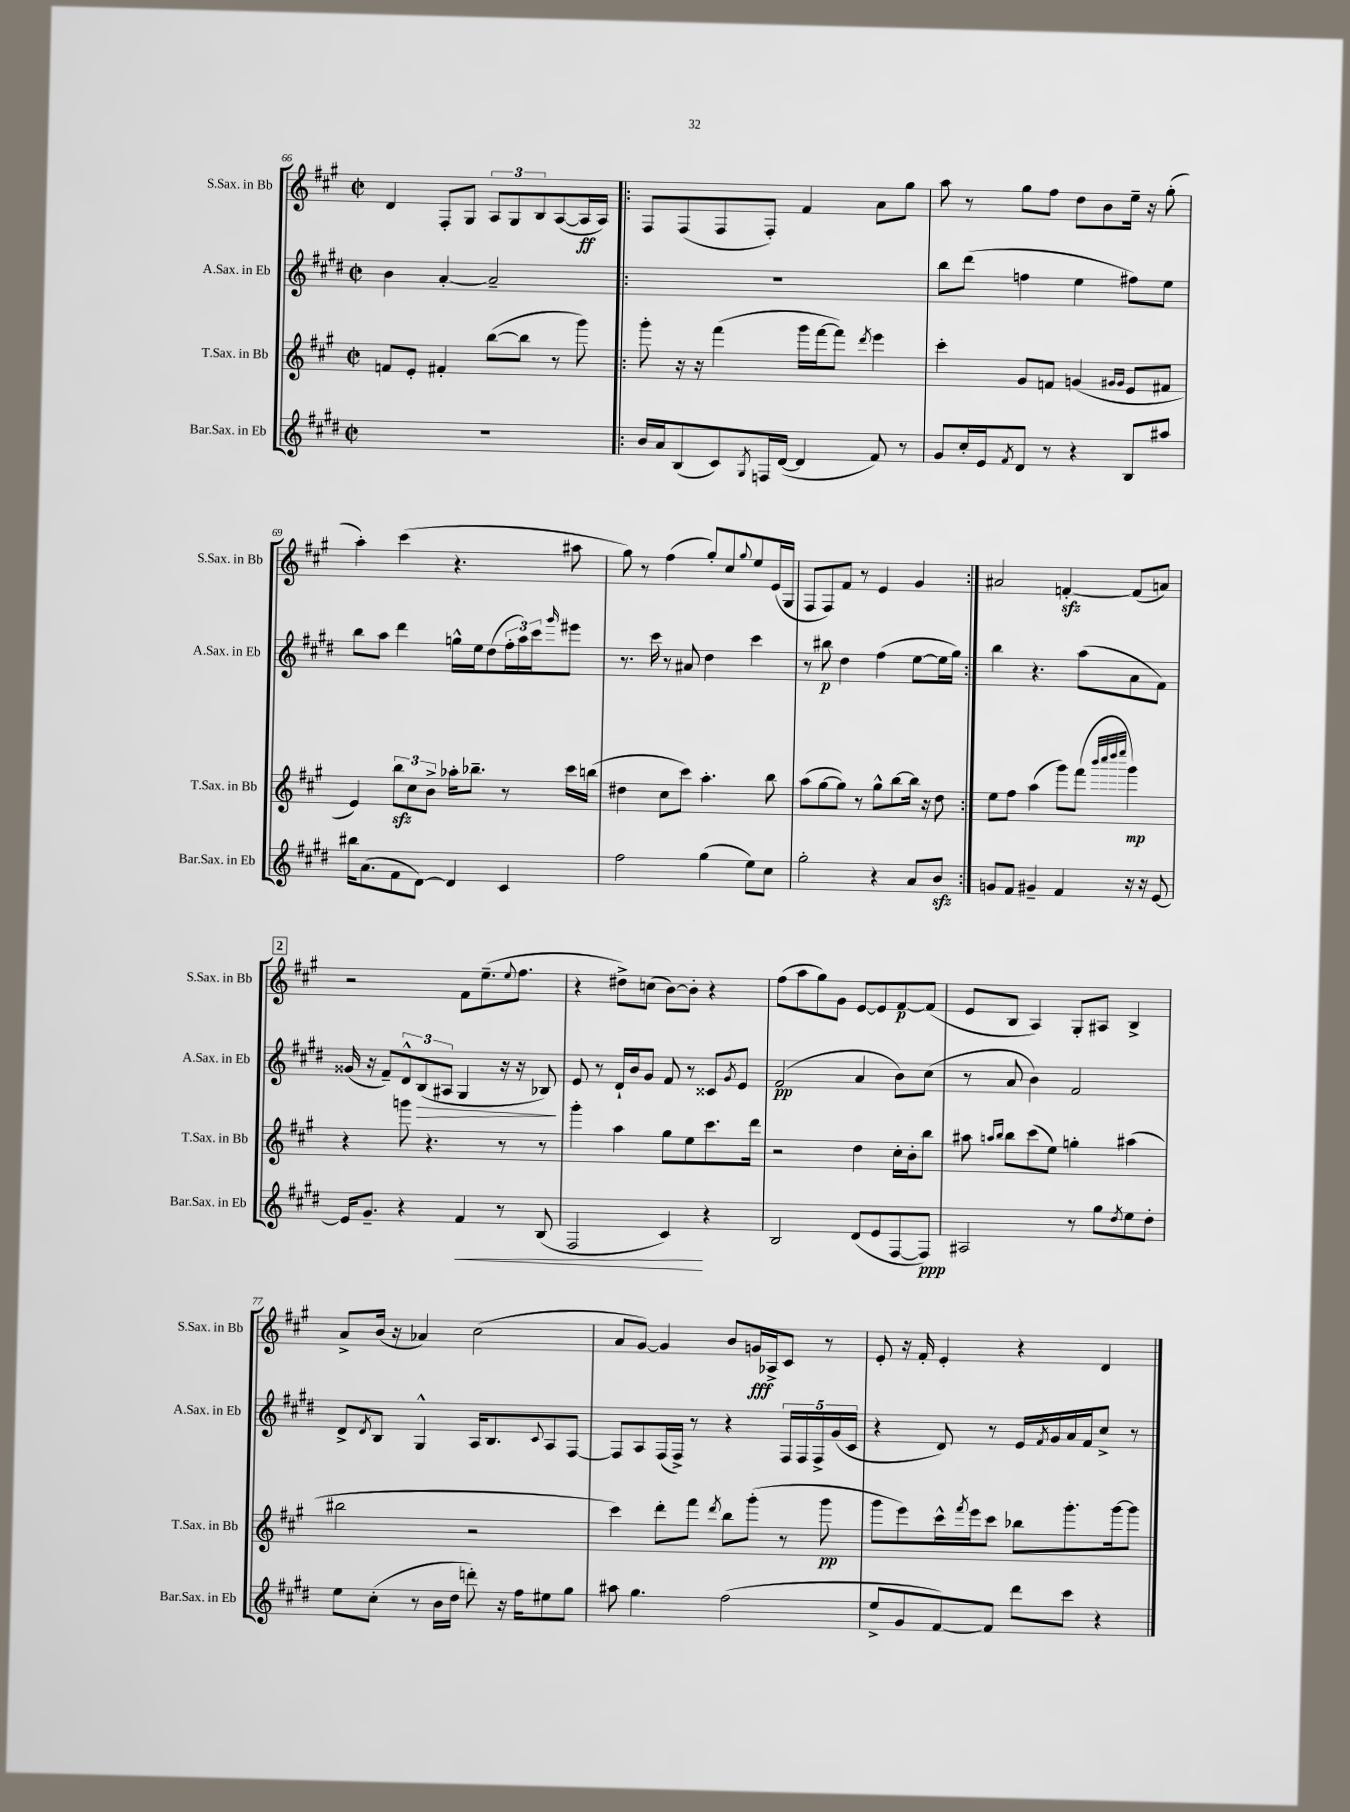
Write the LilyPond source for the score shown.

<<
\new StaffGroup <<
\new Staff = "s0" \with { instrumentName = "S.Sax. in Bb" shortInstrumentName = "S.Sax. in Bb" } {
    \clef treble \key a \major \defaultTimeSignature \time 2/2
    d'4 fis8-. gis8 \tuplet 3/2 { a8 gis8 b8 } a8~( a16\ff a16) |
    \repeat volta 2 { fis8 fis8( fis8 fis8-.) fis'4 a'8 gis''8 |
    a''8 r8 gis''8 fis''8 d''8 b'8 e''16-- r16 gis''8-.( |
    a''4-.) cis'''4( r4. ais''8 |
    gis''8) r8 fis''4( gis''8-.) cis''8 \appoggiatura { gis''8 } e''8 e'16( gis16 |
    fis8 fis8) fis'8 r8 e'4 gis'4 | }
    ais'2 f'4~-.\sfz f'8( a'8) |
    \mark \markup { \box "2" } r2 fis'8 e''8.--( \appoggiatura { e''8 } fis''8. |
    r4 dis''8->) c''8( b'8~) b'8-. r4 |
    fis''8( a''8 gis''8) gis'8 e'8~ e'8 fis'8~\p fis'8( |
    e'8 b8 a4) gis8-. ais8 b4-> |
    a'8-> b'16( r16 aes'4) cis''2( |
    a'8 gis'8~) gis'4 b'8 g'16\fff aes16-> cis'8 r8 |
    e'8-. r16 fis'16-. e'4-. r4 d'4 \bar "|." |
}
\new Staff = "s1" \with { instrumentName = "A.Sax. in Eb" shortInstrumentName = "A.Sax. in Eb" } {
    \clef treble \key e \major \defaultTimeSignature \time 2/2
    b'4 a'4~-. a'2-- |
    \repeat volta 2 { R1 |
    b''8 dis'''8( f''4 e''4 fis''8) e''8 |
    b''8 a''8 dis'''4 g''16-^ e''16 dis''8( \tuplet 3/2 { fis''16-. a''16) cis'''16 } \grace { gis'''16 } eis'''8 |
    r8. cis'''16 r8 ais'8 dis''4 cis'''4 |
    r8 bis''8\p dis''4 fis''4( e''8~ e''16 gis''16) | }
    b''4 r4. a''8( a'8 fis'8) |
    \mark \markup { \box "2" } gisis'16( r16 fis'8--) \tuplet 3/2 { dis'8-^ b8\>( ais8 } gis4 r16 r16 bes8\!) |
    e'8 r8 dis'16-! b'16 gis'8 fis'8 r8 cisis'8 \acciaccatura { gis'8 } e'8 |
    fis'2\pp( a'4 b'8) cis''8( |
    r8 a'8 b'4) fis'2 |
    dis'8-> \acciaccatura { dis'8 } b8 gis4-^ a16 b8. \appoggiatura { cis'8 } a8 fis8~ |
    fis8 a8 fis16( fis16->) r8 r4 \tuplet 5/4 { fis16 fis16 fis16-> gis'16( cis'16 } |
    r4 dis'8) r8 e'16 \acciaccatura { fis'8 } gis'16 a'16 fis'16 cis''8-> r8 \bar "|." |
}
\new Staff = "s2" \with { instrumentName = "T.Sax. in Bb" shortInstrumentName = "T.Sax. in Bb" } {
    \clef treble \key a \major \defaultTimeSignature \time 2/2
    f'8 e'8-. fis'4-. b''8~( b''8 r8 gis'''8) |
    \repeat volta 2 { gis'''8-. r16 r16 fis'''4( gis'''16 fis'''16~ fis'''8) \acciaccatura { d'''8 } e'''4 |
    cis'''4-. gis'8 f'8 g'4( \grace { gis'16 gis'16 } e'8 fis'8 |
    e'4) \tuplet 3/2 { b''8\sfz cis''8 b'8-> } aes''16-. bes''8.-- r8 cis'''16 b''16( |
    dis''4 cis''8 cis'''8) a''4.-. b''8 |
    a''8( gis''8~ gis''8) r8 gis''8-^ b''8~ b''16 r16 d''8 | }
    e''8 fis''8 a''4( gis'''8) fis'''8( \grace { b'''32 cis''''32 d''''32 e''''32 } gis'''4\mp) |
    \mark \markup { \box "2" } r4 g'''8 r4. r8 r8 |
    gis'''4-. a''4 gis''8 e''8 cis'''8. d'''16 |
    r2 d''4 cis''16-. b'16-. b''8 |
    ais''8 \grace { a''16 b''16 } b''8 cis'''8( e''8) g''4-. ais''4( |
    bis''2 r2 |
    cis'''4) d'''8-. fis'''8 \acciaccatura { d'''8 } b''8 gis'''8-.( r8 gis'''8\pp |
    gis'''8 e'''8) cis'''16-^ \acciaccatura { fis'''8 } e'''16 cis'''8 bes''8 gis'''8.-. gis'''16~ gis'''8 \bar "|." |
}
\new Staff = "s3" \with { instrumentName = "Bar.Sax. in Eb" shortInstrumentName = "Bar.Sax. in Eb" } {
    \clef treble \key e \major \defaultTimeSignature \time 2/2
    R1 |
    \repeat volta 2 { b'16 a'16 b8( cis'8) \acciaccatura { gis8 } f16 dis'16~( dis'4 fis'8) r8 |
    gis'8 cis''16-. e'16 \acciaccatura { fis'8 } dis'8 r8 r4 b8 ais''8 |
    bis''16 a'8.( fis'8 dis'8~) dis'4 cis'4 |
    fis''2 gis''4( e''8) cis''8 |
    gis''2-. r4 a'8 b'8\sfz | }
    g'8 fis'8 gis'4-- fis'4 r16 r16 e'8~ |
    \mark \markup { \box "2" } e'16 gis'8.-- r4 fis'4\< r8 b8( |
    fis2 cis'4\!) r4 |
    b2 dis'8( e'8 fis8~ fis8\ppp) |
    ais2 r8 gis''8 \acciaccatura { dis''8 } e''8 dis''8-. |
    e''8 cis''8-.( r8 b'16 dis''16 d'''8-.) r16 fis''16 eis''8 gis''8 |
    ais''8 gis''4. fis''2( |
    e''8-> gis'8 fis'8~) fis'8 dis'''8 cis'''8 r4 \bar "|." |
}
>>
>>
\layout { \context { \Score currentBarNumber = #66 } }
